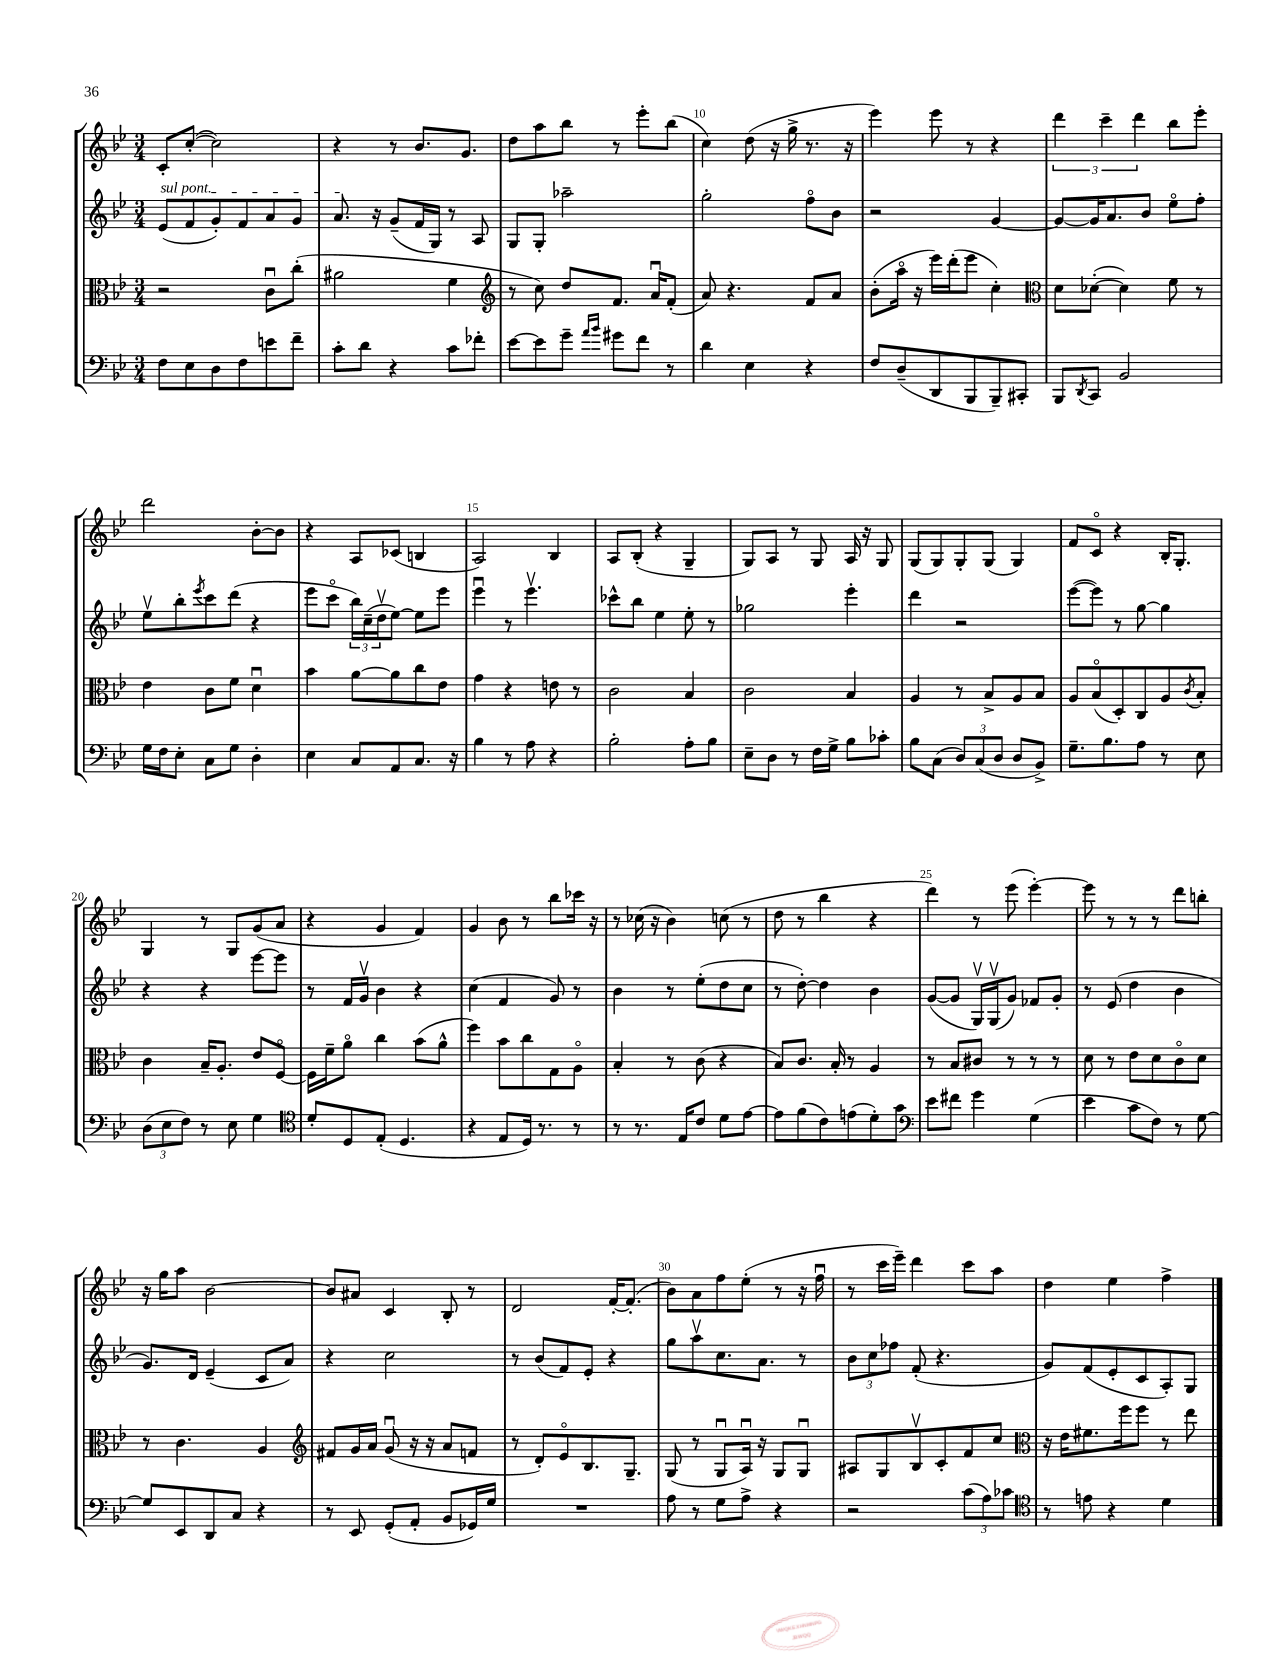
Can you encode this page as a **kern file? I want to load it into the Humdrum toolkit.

**kern	**kern	**kern	**kern
*part4	*part3	*part2	*part1
*staff4	*staff3	*staff2	*staff1
*clefF4	*clefC3	*clefG2	*clefG2
*k[b-e-]	*k[b-e-]	*k[b-e-]	*k[b-e-]
*M3/4	*M3/4	*M3/4	*M3/4
=7	=7	=7	=7
!	!	!LO:TX:a:i:t=sul pont.	!
8F\L	2r	(8e-/L	8c'/L
8E-\	.	8f/	([8cc'/J
8D\	.	8g'/)	2cc\])
8F\	.	8f/	.
8en\	8cu\L	8a/	.
8f~\J	(8cc'\J	8g/J	.
=8	=8	=8	=8
8c'\L	2a#X\	8.a/	4r
8d\J	.	.	.
.	.	16r	.
4r	.	(8g~/L	8r
.	.	16f/L	8.b-/L
.	.	16G/JJ)	.
8c\L	4f\	8r	.
.	.	.	8.g/J
8f-X'\J	.	8A/	.
=9	=9	=9	=9
*	*clefG2	*	*
[8e-\L	8r	8G/L	8dd\L
8e-\]	8cc\)	8G'/J	8aa\
8g~\J	8dd/L	2aa-X~\	8bb-\J
16qqa/LL	.	.	.
16qqb-/JJ	.	.	.
8g#X\L	8.f/J	.	8r
8f\J	.	.	8eee-'\L
.	16au/KL	.	.
8r	(8f'/J	.	(8bb-\J
=10	=10	=10	=10
4d\	8a/)	2gg'\	4cc\)
.	4.r	.	.
4E-\	.	.	(8dd\
.	.	.	16r
.	.	.	16gg^\
4r	8f/L	8ff\L	8.r
.	8a/J	8b-\J	.
.	.	.	16r
=11	=11	=11	=11
8F/L	(8b-'\L	2r	4eee-\)
(8D~/	16aa\Jk	.	.
.	16r	.	.
8DD/	16eee-\LL)	.	8eee-\
.	(16ddd'\J	.	.
8BBB-/	8eee-\J	.	8r
8BBB-~/)	4cc'\)	[4g/	4r
8CC#X'/J	.	.	.
=12	=12	=12	=12
*	*clefC3	*	*
8BBB-/L	8d\L	8g/L_	6ddd\
8qDD/	.	.	.
8CC/J	([8d-X'\J	16g/K]	.
.	.	.	6ccc~\
.	.	8.a/	.
2BB-/	4d-\])	.	.
.	.	.	6ddd\
.	.	8b-/J	.
.	8f\	8ee-\L	8bb-\L
.	8r	8ff'\J	8eee-'\J
!!LO:LB:g=z
=13	=13	=13	=13
16G\LL	4e-\	8ee-v\L	2ddd\
16F\J	.	.	.
8E-'\J	.	8bb-'\	.
.	.	8qeee-/	.
8C\L	8c\L	8ccc\	.
8G\J	8f\J	(8ddd\J	.
4D'\	4du\	4r	[8b-'\L
.	.	.	8b-\J]
=14	=14	=14	=14
4E-\	4b-\	8eee-\L	4r
.	.	8ccc\J	.
8C/L	[8a\L	24bb-\LL)	8A/L
.	.	(24cc~\	.
.	.	24ddv\J	.
8AA/	8a\]	[8ee-\J)	(8c-X/J
8.C/J	8cc\	8ee-\L]	4Bn/
.	8e-\J	8eee-\J	.
16r	.	.	.
=15	=15	=15	=15
4B-\	4g\	4eee-u\	2A/)
8r	4r	8r	.
8A\	.	4.eee-v\	.
4r	8en\	.	4B-/
.	8r	.	.
=16	=16	=16	=16
2B-'\	2c\	8ccc-X^^\L	8A/L
.	.	8bb-\J	(8B-'/J
.	.	4ee-\	4r
8A'\L	4B-/	8ee-'\	4G~/
8B-\J	.	8r	.
=17	=17	=17	=17
8E-~\L	2c\	2gg-X\	8G/L)
8D\J	.	.	8A/J
8r	.	.	8r
16F\LL	.	.	8G/
16G^\JJ	.	.	.
8B-\L	4B-/	4eee-'\	16A/
.	.	.	16r
8c-X'\J	.	.	8G/
=18	=18	=18	=18
8B-\L	4A/	4ddd\	(8G/L
(8C\J	.	.	8G/)
12D/L)	8r	2r	8G'/
(12C/	.	.	.
.	8B-^/L	.	(8G/J
12D/J	.	.	.
8D/L	8A/	.	4G/)
8BB-^/J)	8B-/J	.	.
=19	=19	=19	=19
8.G~\L	8A/L	([8eee-\L	8f/L
.	(8B-/	8eee-\J])	8c/J
8.B-\	.	.	.
.	8D'/)	8r	4r
8A\J	8C/	[8gg\	.
8r	8A/	4gg\]	16B-'/KL
.	.	.	8.G'/J
.	8qc/	.	.
8E-\	8B-'/J	.	.
!!LO:LB:g=z
=20	=20	=20	=20
(12D\L	4c\	4r	4G/
12E-\	.	.	.
12F\J)	.	.	.
8r	16B-~/KL	4r	8r
.	8.A'/J	.	.
8E-\	.	.	8G/L
4G\	8e-/L	[8eee-\L	(8g/
.	[8F/J	8eee-\J]	8a/J
=21	=21	=21	=21
*clefC4	*	*	*
8d'/L	16F\LL]	8r	4r
.	16f~\J	.	.
8D/	8a\J	16f/LL	.
.	.	16gv/JJ	.
(8E-'/J	4cc\	4b-\	4g/
4.D/	.	.	.
.	(8b-\L	4r	4f/)
.	8a^^\J	.	.
=22	=22	=22	=22
4r	4ff\)	(4cc\	4g/
8E-/L	8b-\L	4f/	8b-\
16D/Jk)	8cc\	.	8r
8.r	.	.	.
.	8G\	8g/)	8bb-\L
8r	8A\J	8r	16ccc-X\Jk
.	.	.	16r
=23	=23	=23	=23
8r	4B-'/	4b-\	8r
8.r	.	.	(16cc-X\
.	.	.	16r
.	8r	8r	4b-\)
16E-/KL	.	.	.
8c/J	(8c\	(8ee-'\L	.
8d\L	4r	8dd\	(8ccn\
[8e-\J	.	8cc\J	8r
=24	=24	=24	=24
8e-\L]	8B-/L)	8r	8dd\
(8f\	8.c/J	[8dd'\)	8r
8c\)	.	4dd\]	4bb-\
.	16B-'/	.	.
(8en\	8r	.	.
8d'\)	4A/	4b-\	4r
8g\J	.	.	.
=25	=25	=25	=25
*clefF4	*	*	*
8e-\L	8r	([8g/L	4ddd\)
8f#X\J	8B-/L	8g/J]	.
4g\	8c#X/J	16Gv/LL)	8r
.	.	(16Gv/J	.
.	8r	8g/J)	(8eee-\
(4G\	8r	8f-X/L	[4eee-'\)
.	8r	8g'/J	.
=26	=26	=26	=26
4e-\	8d\	8r	8eee-\]
.	8r	(8e-/	8r
8c\L	8e-\L	4dd\	8r
8F\J)	8d\	.	8r
8r	8c\	4b-\	8ddd\L
[8G\	8d\J	.	8bbn'\J
!!LO:LB:g=z
=27	=27	=27	=27
8G/L]	8r	8.g/L)	16r
.	.	.	16gg\KL
8EE-/	4.c\	.	8aa\J
.	.	16d/Jk	.
8DD/	.	(4e-~/	[2b-\
8C/J	.	.	.
4r	4A/	8c/L	.
.	.	8a/J)	.
=28	=28	=28	=28
*	*clefG2	*	*
8r	8f#X/L	4r	8b-/L]
8EE-/	16g/L	.	8a#X/J
.	16a/JJ	.	.
(8GG'/L	(8gu/	2cc\	4c/
8AA'/J	16r	.	.
.	16r	.	.
8BB-/L	8a/L	.	8B-'/
16GG-X/L)	8fn/J	.	8r
16G/JJ	.	.	.
=29	=29	=29	=29
2.r	8r	8r	2d/
.	8d'/L)	(8b-/L	.
.	8e-/	8f/)	.
.	8.B-/	8e-'/J	.
.	.	4r	[16f'/KL
.	8.G~/J	.	(8.f'/J]
=30	=30	=30	=30
8A\	(8G/	8gg\L	8b-\L)
8r	8r	8aav\	8a\
8G\L	8Gu/L	8.cc\	8ff\
8A^\J	16Au/Jk)	.	(8ee-'\J
.	16r	8.a\J	.
4r	8G/L	.	8r
.	8Gu/J	8r	16r
.	.	.	16ffu\
=31	=31	=31	=31
2r	8A#X/L	12b-\L	8r
.	.	12cc\	.
.	8G/	.	16ccc\LL
.	.	12ff-X\J	.
.	.	.	16eee-~\JJ)
.	8B-v/	(8f'/	4ddd\
.	8c'/	4.r	.
(12c\L	8f/	.	8ccc\L
12A\)	.	.	.
.	8cc/J	.	8aa\J
12c-X\J	.	.	.
=32	=32	=32	=32
*clefC4	*clefC3	*	*
8r	16r	8g/L)	4dd\
.	16e-\KL	.	.
8en\	8.f#X\	(8f/	.
4r	.	8e-'/	4ee-\
.	16ff\k	.	.
.	8ff\J	8c/	.
4d\	8r	8A'/)	4ff^\
.	8ee-\	8G/J	.
==	==	==	==
*-	*-	*-	*-
